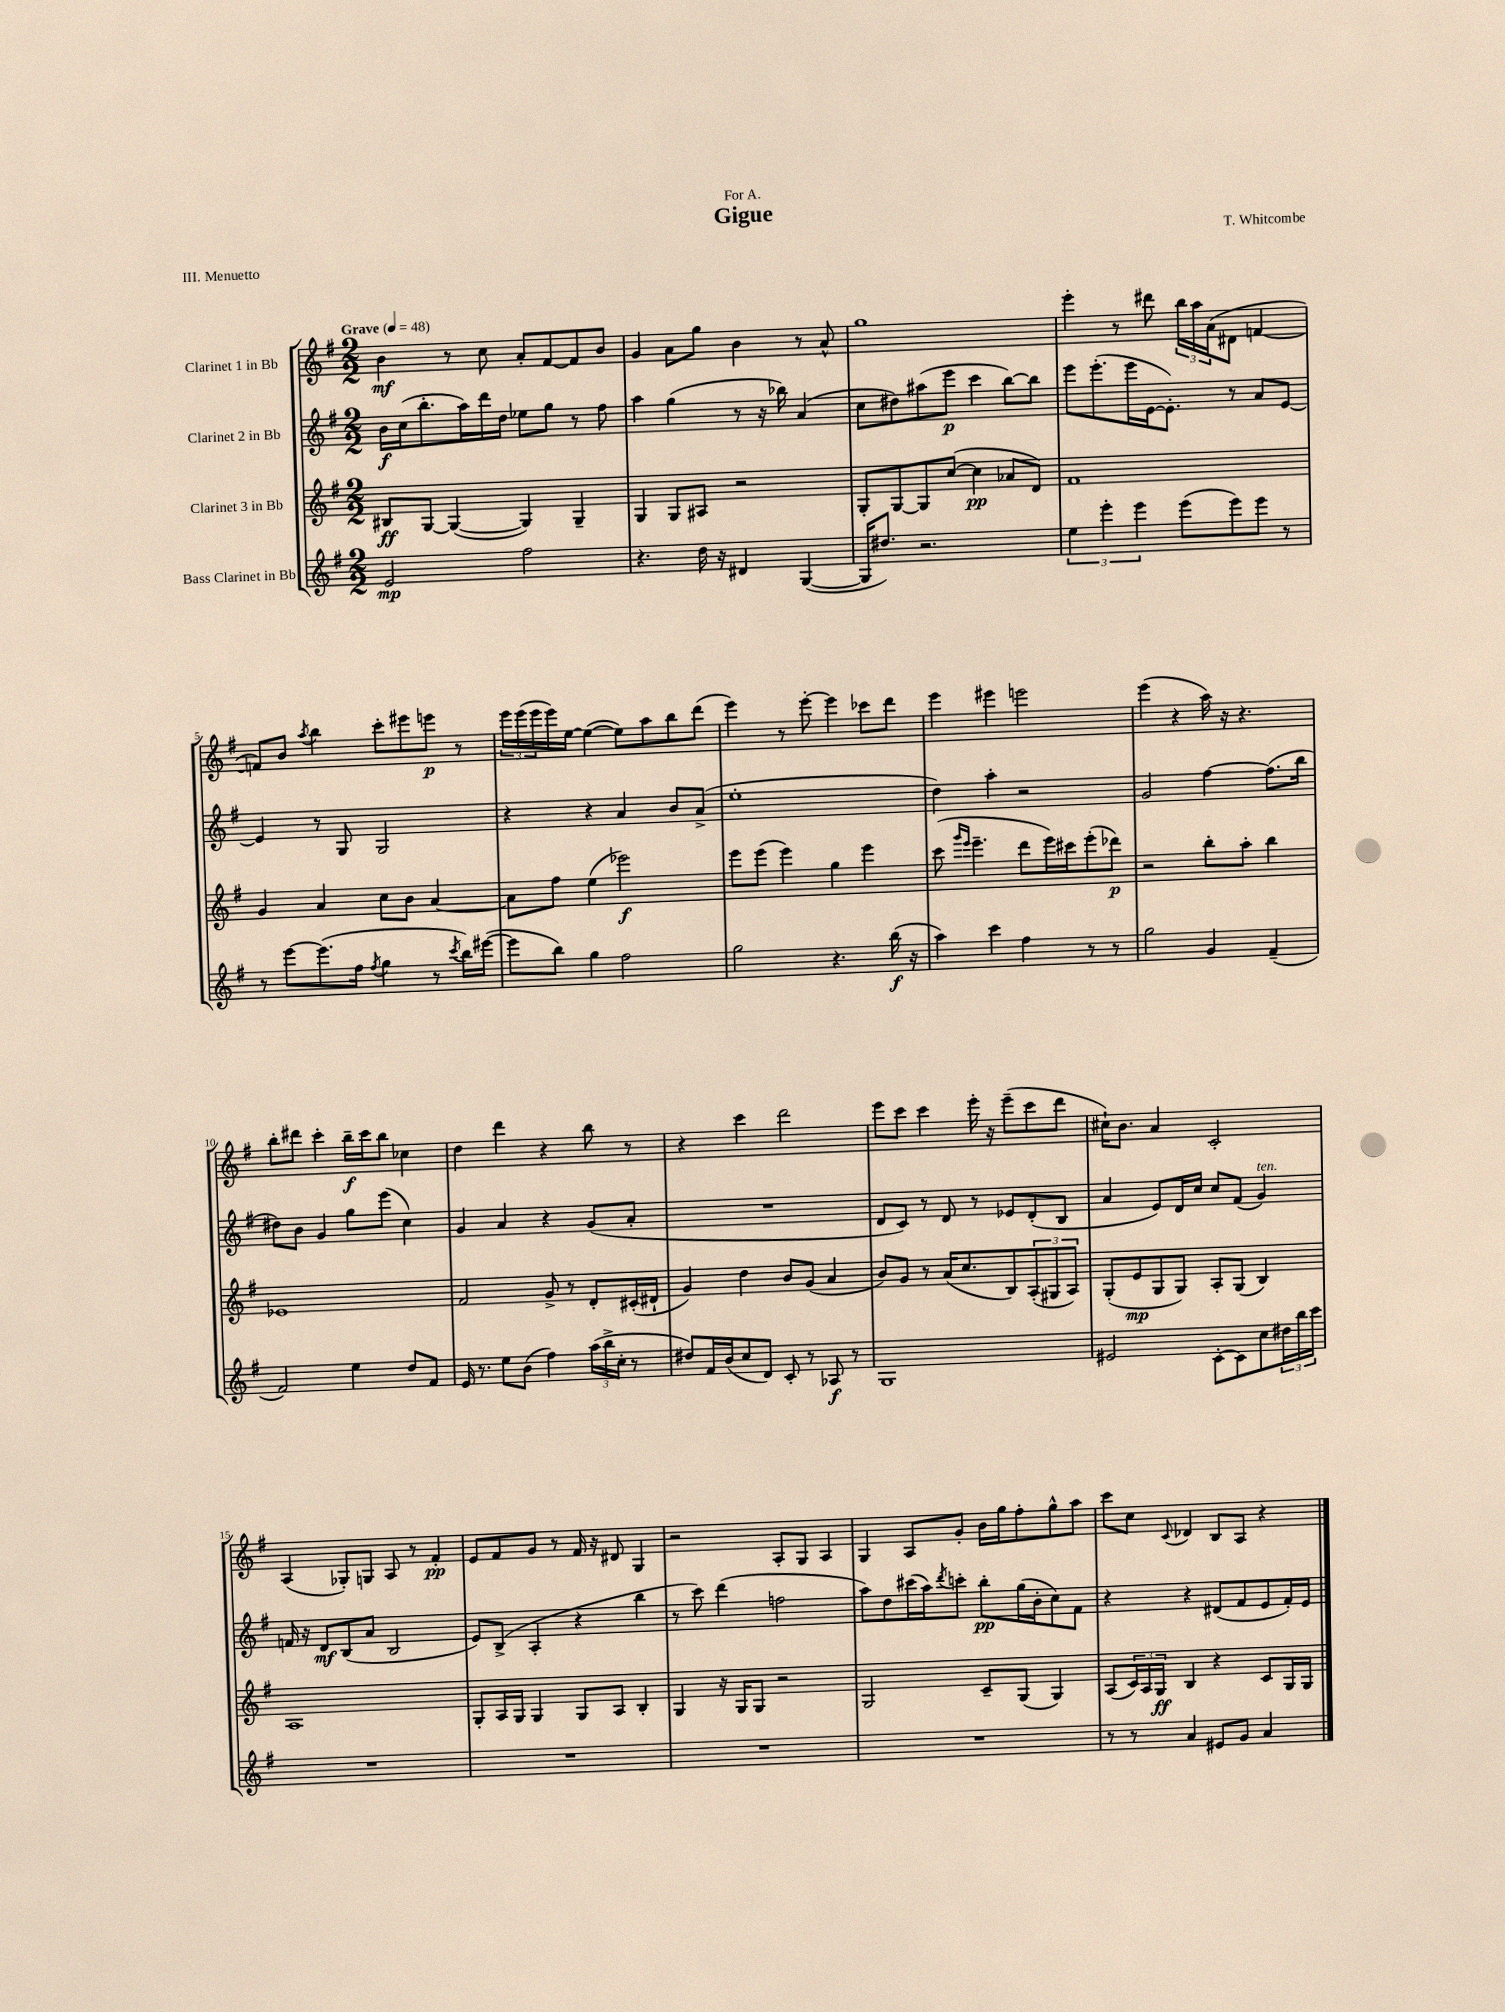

**kern	**kern	**kern	**kern
*staff4	*staff3	*staff2	*staff1
*clefG2	*clefG2	*clefG2	*clefG2
*k[f#]	*k[f#]	*k[f#]	*k[f#]
*M2/2	*M2/2	*M2/2	*M2/2
*MM48	*MM48	*MM48	*MM48
2e	8B#	16b	4b
.	.	(16cc	.
.	[8G	8.bb'	.
.	(4G_	.	8r
.	.	16aa)	.
.	.	16ddd	8cc
.	.	16dd	.
2ff#	4G])	8ee-	8a'
.	.	8gg	[8f#
.	4G~	8r	8f#]
.	.	8ff#	8b
=	=	=	=
4.r	4G	4aa	4g
.	8G	(4gg	8a
16dd	8A#	.	8gg
16r	.	.	.
4d#	2r	8r	4b
.	.	16r	.
.	.	16bb-)	.
([4G	.	(4a	8r
.	.	.	8a^^
=	=	=	=
16G]	8G'	8cc	1gg
8.dd#)	.	.	.
.	[8G	8dd#)	.
2.r	8G]	(8aa#	.
.	([8cc	8eee	.
.	4cc]	4ccc	.
.	8a-	[8bb)	.
.	8d)	8bb]	.
=	=	=	=
6ee	1f#	8eee	4eee'
.	.	(8.eee'	.
6eee'	.	.	.
.	.	.	8r
.	.	16eee	.
6eee	.	.	.
.	.	[16e	8ddd#
.	.	8.e'])	.
(8eee	.	.	24bb
.	.	.	24aa
.	.	.	(24a
8eee)	.	8r	8d#
8eee	.	8a	[4f
8r	.	[8e	.
=	=	=	=
8r	4g	4e]	8f])
[8eee	.	.	8b
.	.	.	8qaa
(8.eee]	4a	8r	4bb
.	.	8G	.
16ff#	.	.	.
8qff#	.	.	.
4gg	8cc	2G	8ccc'
.	8b	.	8eee#
8r	[4a	.	8eee
8qccc	.	.	.
16bb)	.	.	8r
([16eee#	.	.	.
=	=	=	=
8eee#]	8a]	4r	24eee
.	.	.	(24eee
.	.	.	24eee
8bb)	8ff#	.	16eee)
.	.	.	[16ee
4gg	(4ee	4r	(4ee_
2ff#	2eee-)	4a	8ee])
.	.	.	8aa
.	.	8b	8bb
.	.	(8a^	(8ddd
=	=	=	=
2gg	8eee	1ee'	4eee)
.	(8eee	.	.
.	4eee)	.	8r
.	.	.	[8eee'
4.r	4gg	.	4eee]
.	4eee	.	8ccc-
(16bb	.	.	8ddd
16r	.	.	.
=	=	=	=
4aa)	(8ccc	4dd)	4eee
.	16qqggg	.	.
.	16qqeee	.	.
.	4.eee~	.	.
4ccc	.	4aa'	4eee#
4ff#	8ddd	2r	2eee
.	16eee)	.	.
.	16ccc#	.	.
8r	(8eee'	.	.
8r	8ddd-)	.	.
=	=	=	=
2gg	2r	2g	(4eee
.	.	.	4r
4g	8bb'	[4ff#	16aa)
.	.	.	16r
.	8aa'	.	4.r
(4f#~	4bb	(8.ff#]	.
.	.	16bb	.
=	=	=	=
2f#)	1e-	8dd#)	8bb'
.	.	8b	8ddd#
.	.	4g	4ccc'
4ee	.	8gg	16bb~
.	.	.	16ccc
.	.	(8eee	8bb
8dd	.	4cc)	4cc-
8f#	.	.	.
=	=	=	=
16e	2f#	4g	4dd
8.r	.	.	.
8ee	.	4a	4ddd
(8b	.	.	.
4ff#)	8g^	4r	4r
.	8r	.	.
(24aa	8d'	(8g	8bb
24bb^	.	.	.
24cc'	.	.	.
8r	(16c#'	8a'	8r
.	16d#`	.	.
=	=	=	=
8dd#)	4g)	1r	4r
16f#	.	.	.
(16b	.	.	.
8cc	4dd	.	4ccc
8d)	.	.	.
8c'	8b	.	2ddd
8r	(8g	.	.
8A-	4a	.	.
8r	.	.	.
=	=	=	=
1G	8b)	8d	8eee
.	8g	8c)	8ccc
.	8r	8r	4ccc
.	(16a	8d	.
.	8.cc	.	.
.	.	8r	16eee'
.	.	.	16r
.	8B)	8e-	(8eee~
.	(12A'	(8d'	8ccc
.	12G#	.	.
.	.	8B	8ddd
.	12A)	.	.
=	=	=	=
2e#	(8G'	4a	16cc#`)
.	.	.	8.b
.	8e	.	.
.	8G	8e)	4a
.	8G)	16d	.
.	.	16cc	.
[8c'	8A'	8cc	2c'
8c]	(8G	(8f#	.
8cc	4B)	4g)	.
24dd#	.	.	.
24bb	.	.	.
24ccc	.	.	.
=	=	=	=
1r	1A	16f	(4A
.	.	16r	.
.	.	8d	.
.	.	(8B	8G-')
.	.	8a	8G
.	.	2B	8A
.	.	.	8r
.	.	.	4f#'
=	=	=	=
1r	8G'	8e)	8e
.	16A	(8B^	8f#
.	16G	.	.
.	4G	4A'	8g
.	.	.	8r
.	8G	4r	16f#
.	.	.	16r
.	8A	.	8d#
.	4B'	4bb	4G
=	=	=	=
1r	4G	8r	2r
.	.	8ccc)	.
.	16r	(4ddd	.
.	16G	.	.
.	8G	.	.
.	2r	2ff	8A'
.	.	.	8G
.	.	.	4A
=	=	=	=
1r	2G	8aa)	4G
.	.	8dd	.
.	.	(16ccc#	8A
.	.	16aa)	.
.	.	8qddd	.
.	.	8ccc'	8g'
.	8c~	8bb'	16b
.	.	.	16gg
.	(8G	(16gg	8ff#'
.	.	16b'	.
.	4G)	8cc)	8gg^^
.	.	8f#	8aa
=	=	=	=
8r	(8A	4r	8ccc
8r	24c)	.	8cc
.	24A	.	.
.	24G	.	.
.	.	.	8qqc
4a	4B	4r	4d-
8e#	4r	(8d#	8B
8g	.	8f#	8A
4a	8c	8e	4r
.	16G	16f#')	.
.	16G	16e	.
==	==	==	==
*-	*-	*-	*-
